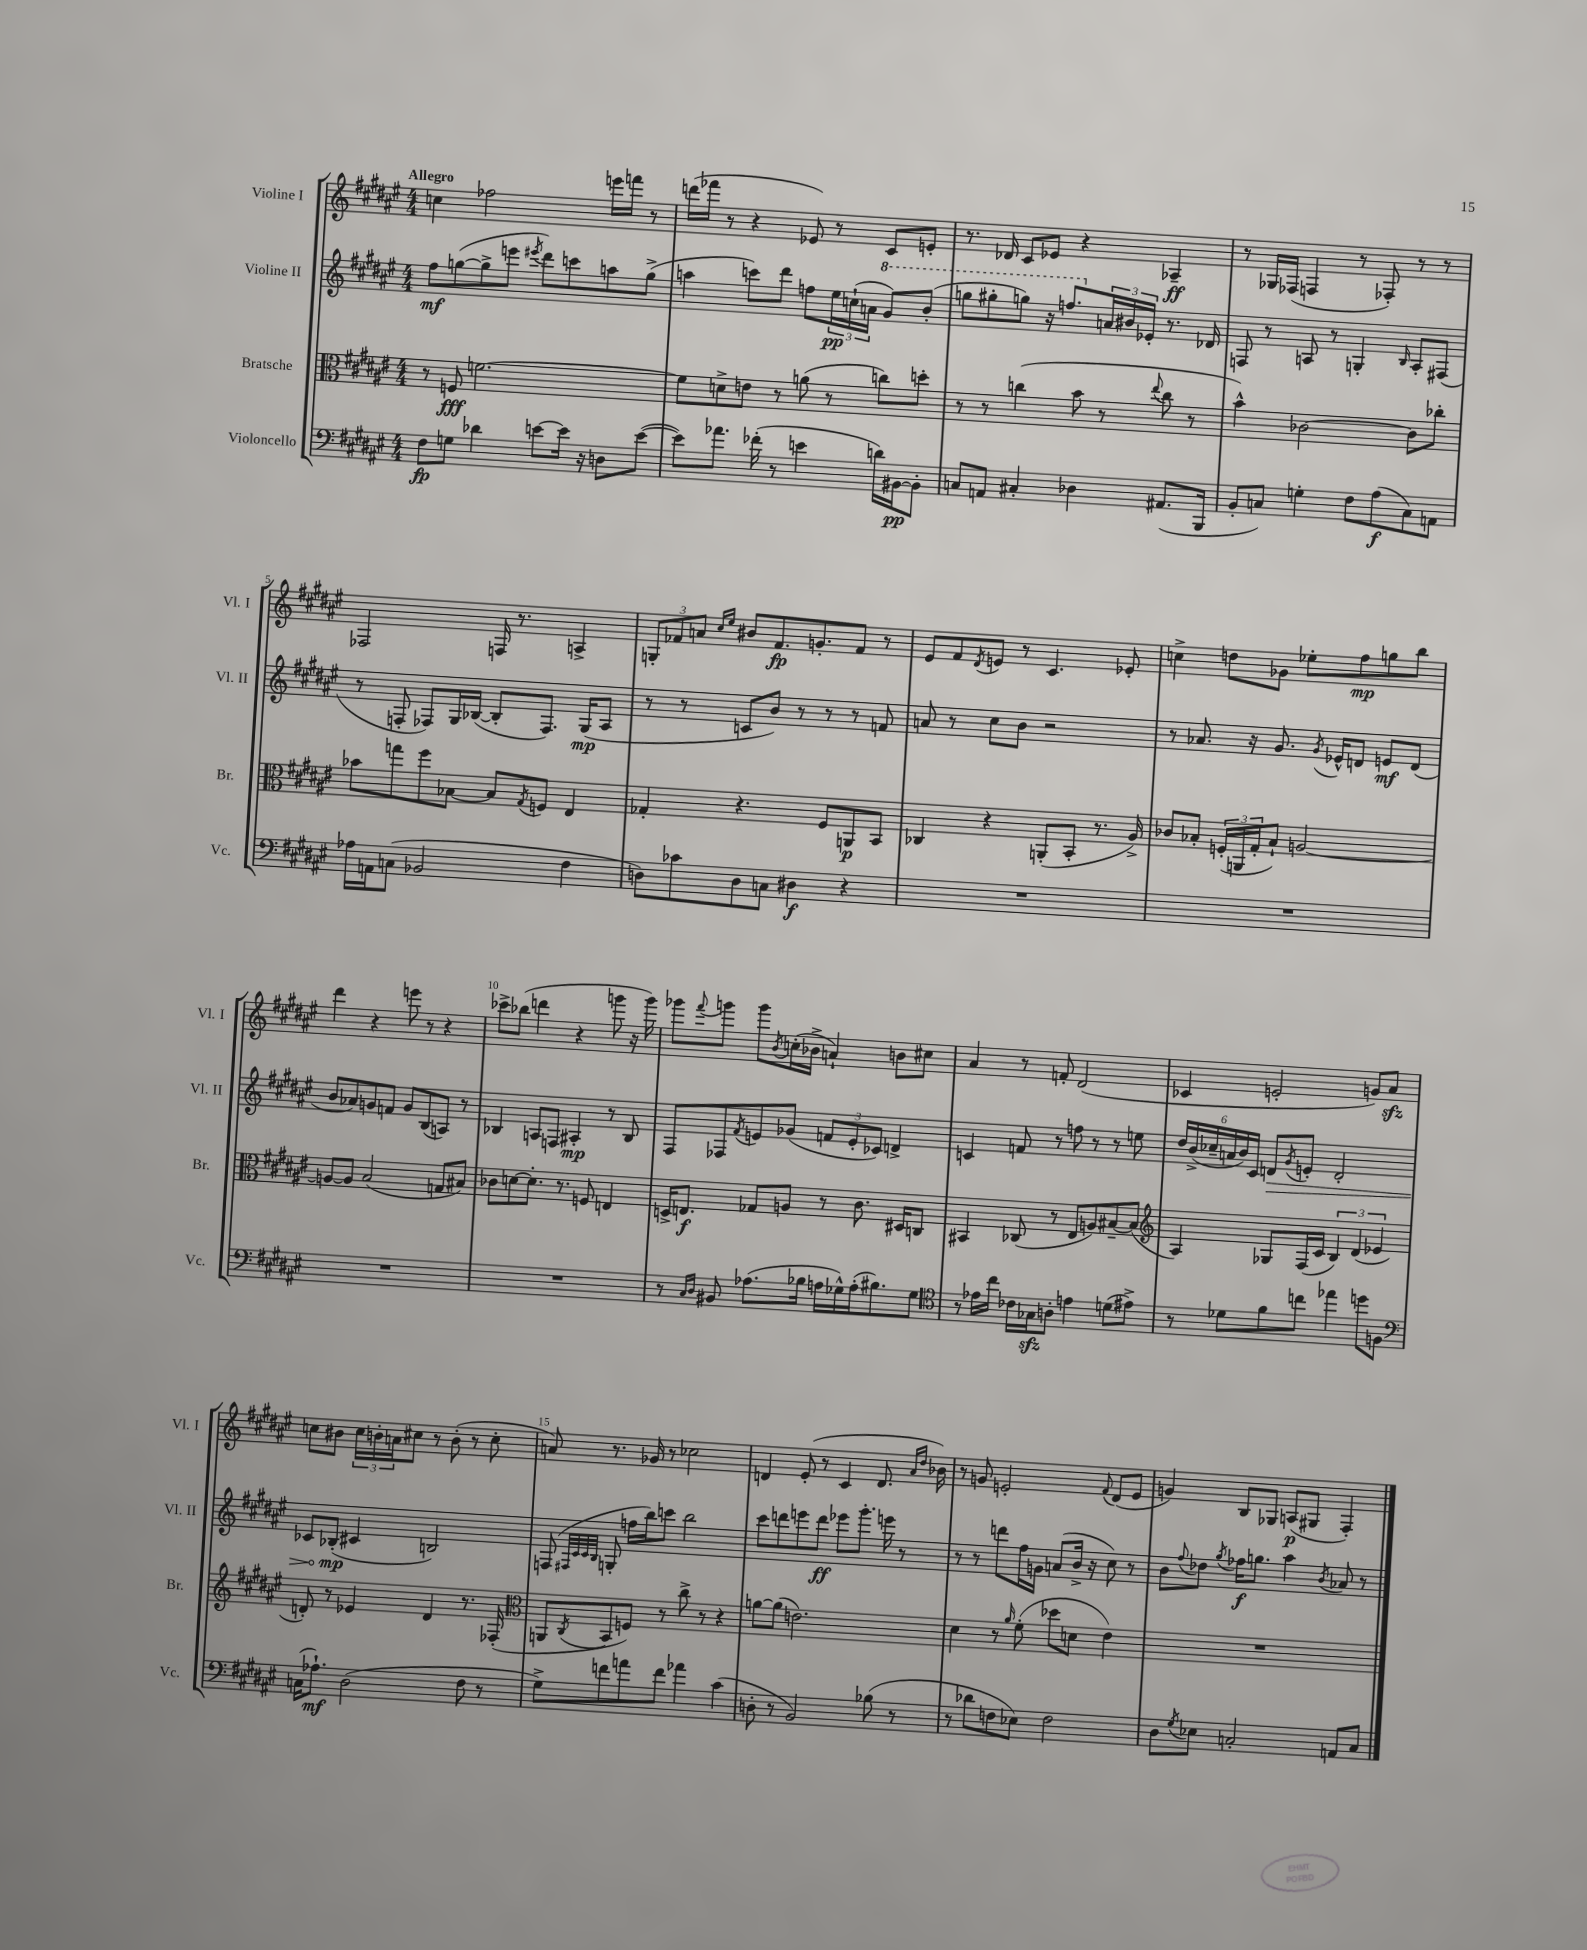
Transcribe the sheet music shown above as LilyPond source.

<<
\new StaffGroup <<
\new Staff = "s0" \with { instrumentName = "Violine I" shortInstrumentName = "Vl. I" } {
    \clef treble \key fis \major \numericTimeSignature \time 4/4 \tempo "Allegro"
    c''4 fes''2 e'''16 f'''16 r8 |
    d'''16( fes'''16 r8 r4 ees'8) r8 cis'8 e'8-. |
    r8. des'16 cis'8 ees'8 r4 aes4--\ff |
    r8 ges16 fes16( f4 r8 fes8-.) r8 r8 |
    fes2 f16 r8. a4-> |
    \tuplet 3/2 { g8-. fes'8 a'8 } \grace { cis''16 eis''16 } bis'8 fes'8.\fp g'8.-. fes'8 r8 |
    eis'8 fis'8 \acciaccatura { dis'8 } e'8 r8 cis'4. ees'8-. |
    c''4-> d''8 ges'8 ees''8-. fis''8\mp g''8 b''8 |
    dis'''4 r4 e'''8 r8 r4 |
    ces'''8-> bes''8( d'''4 r4 g'''8 r16 g'''16) |
    ges'''8 \appoggiatura { fis'''8 } g'''8 g'''8 \acciaccatura { b'8 } c''16-.( bes'16-> a'4-!) b'8 cis''8 |
    ais'4 r8 f'8-. dis'2( |
    ces'4 e'2-. g'8) ais'8\sfz |
    c''8 bis'8 \tuplet 3/2 { c''16 b'16-. a'16 } cis''8 r8 b'8-.( r8 cis''8-. |
    a'8) r8. ges'16 r8 ces''2 |
    d'4 eis'8-.( r8 cis'4 d'8. \grace { ais'16 dis''16 } bes'16) |
    r8 g'8 e'2-. \appoggiatura { fis'8 } dis'8( e'8 |
    g'4) b8 ges8 a8\p( gis8 fis4-.) \bar "|." |
}
\new Staff = "s1" \with { instrumentName = "Violine II" shortInstrumentName = "Vl. II" } {
    \clef treble \key fis \major \numericTimeSignature \time 4/4
    fis''8\mf g''8~( g''8-> e'''8 \acciaccatura { eis'''8 } dis'''8) c'''8 a''8 g''8->( |
    a''4 c'''8) dis'''8 f''8 \tuplet 3/2 { eis''16\pp c''16-!( a'16 } \ottava #1 gis''8) b''8-.( |
    g'''8 gis'''8-. g'''8) r16 f'''8. \ottava #0 \tuplet 3/2 { a'16 bis'16 ees'16-. } r8. des'16 |
    f8 r8 a8 r8 g4-. \grace { b16 } a8-. fis8( |
    r8 f8-. fes8) gis16 bes16~( bes8-. fes8.) gis16\mp( ais8 |
    r8 r8 c'8 b'8) r8 r8 r8 f'8 |
    a'8 r8 cis''8 b'8 r2 |
    r8 aes'8. r16 gis'8. \acciaccatura { gis'8 } ees'16-^ d'8 e'8\mf d'8( |
    b'8 aes'8) g'8 f'8 g'8 b8( a8) r8 |
    bes4 a8 f8 ais4-.\mp r8 bes8 |
    fis8 fes8 \acciaccatura { fis'8 } e'8 ges'8( \tuplet 3/2 { f'8 e'8-. ces'8) } d'4-> |
    c'4 f'8 r8 f''8 r8 r8 e''8 |
    \tuplet 6/4 { dis''16 b'16->( ces''16-- a'16 b'16) cis'16 } \once \override Hairpin.circled-tip = ##t d'8\> \acciaccatura { gis'8 } e'8-. d'2-. |
    ces'8 bes8-.\mp\!( cis'4 b2) |
    f8( \grace { fis32 cis'32 cis'32 b32 } g8-. f''16 b''16) c'''8 b''2 |
    cis'''8 d'''8 e'''8 d'''8\ff ees'''8 gis'''8.-. e'''16 r8 |
    r8 r8 d'''8 fis''16 g'16 a'8( b'16-> r16 cis''8) r8 |
    b'8 \appoggiatura { fis''8 } des''8 \acciaccatura { gis''8 } fes''16\f g''8. ais''4 \acciaccatura { b'8 } aes'8 r8 \bar "|." |
}
\new Staff = "s2" \with { instrumentName = "Bratsche" shortInstrumentName = "Br." } {
    \clef alto \key fis \major \numericTimeSignature \time 4/4
    r8 f8\fff f'2.~ |
    f'8 d'8-> e'8 r8 a'8( r8 c''8) d''8-. |
    r8 r8 c''4( b'8 r8 \appoggiatura { eis''8 } c''8 r8 |
    b'4-^) ces'2~ ces'8 ces''8-. |
    bes'8 g''8 fis''8 bes8~ bes8 \acciaccatura { gis8 } f8 eis4 |
    ges4-. r4. fis8 a,8\p b,8 |
    ces4 r4 a,8-.( b,8-. r8. ais16->) |
    ces'8 bes8-. \tuplet 3/2 { f16-.( a,16 gis16-. } bes8-!) a2~ |
    a8~ a8 b2( g8 bis8) |
    ces'8 d'8~ d'8.-. r8. f8 e4 |
    d16-> e8.\f ges8 a8 r8 cis'8. dis16 c8 |
    bis,4 ces8( r8 eis8 a8) bis8~-- bis8( |
    \clef treble ais4) ges8 fis16( cis'16 \tuplet 3/2 { b4) dis'4( ees'4 } |
    d'8-.) r8 ees'4 d'4 r8. fes16-.( |
    \clef alto a,8 \acciaccatura { cis8 } b,8 f8) r8 cis''8-> r8 r4 |
    a'8~ a'8( e'2.) |
    dis'4 r8 \grace { ais'16 } fis'8-.( des''8 d'8 eis'4) |
    R1 \bar "|." |
}
\new Staff = "s3" \with { instrumentName = "Violoncello" shortInstrumentName = "Vc." } {
    \clef bass \key fis \major \numericTimeSignature \time 4/4
    fis8\fp g8 des'4 e'8~ e'16 r16 d8 e'8~( |
    e'8) aes'8. fes'16-.( r8 e'4 d'16) bis,16~\pp bis,8-. |
    c8 a,8 cis4-. des4 ais,8.( b,,16 |
    b,8-. c8) g4-. fis8 ais8\f( c8) a,8 |
    aes16 a,16 c8( bes,2 fis4 |
    d8) ces'8 d8 c8 dis4\f r4 |
    R1 |
    R1 |
    R1 |
    R1 |
    r8 \grace { cis16 dis16 } bis,8 aes8.( bes16 a16 ges16-^) a16-.( bis8.) ges8 |
    \clef tenor r8 ees'16 cis''16 ces'16 ges16\sfz a8-. e'4 d'8( eis'8->) |
    r8 des'8 fis'8 c''8 ees''4 d''8 f8 |
    \clef bass c16( aes8.-!\mf) dis2( fis8 r8 |
    gis8->) f'8 a'8 f'8 aes'4 cis'4( |
    d8-. r8 b,2) bes8( r8 |
    r8 des'8 f8 ees8) f2 |
    dis8 \acciaccatura { gis8 } ees8 c2-. a,8 c8 \bar "|." |
}
>>
>>
\layout { \context { \Score \override BarNumber.break-visibility = ##(#f #t #t) barNumberVisibility = #(every-nth-bar-number-visible 5) } }
